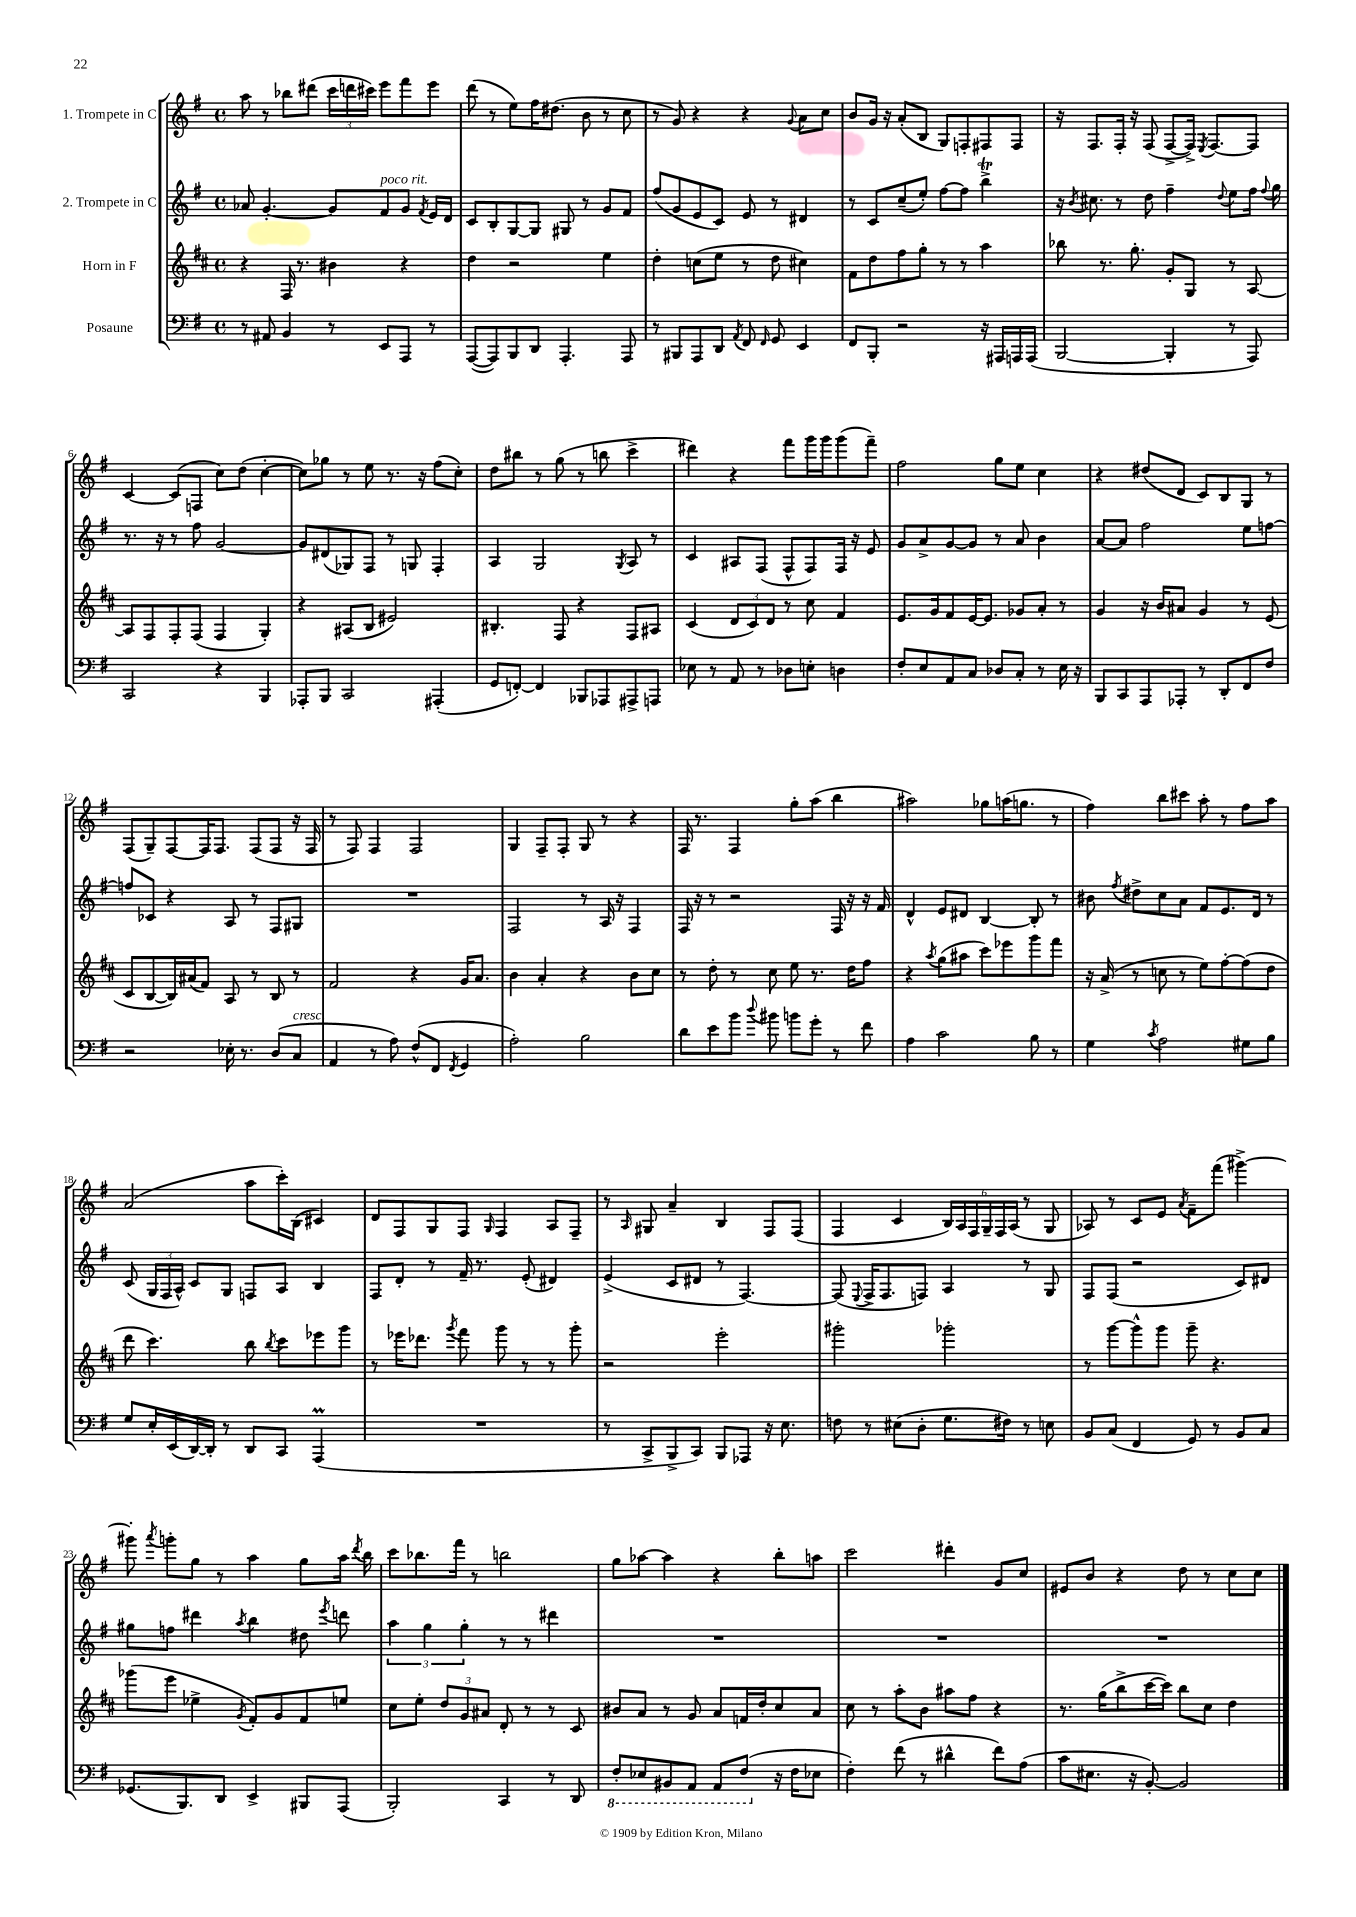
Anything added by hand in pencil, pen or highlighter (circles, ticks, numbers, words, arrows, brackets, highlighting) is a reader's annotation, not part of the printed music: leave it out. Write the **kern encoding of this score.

**kern	**kern	**kern	**kern
*staff4	*staff3	*staff2	*staff1
*clefF4	*clefG2	*clefG2	*clefG2
*k[f#]	*k[f#c#]	*k[f#]	*k[f#]
*M4/4	*M4/4	*M4/4	*M4/4
*met(c)	*met(c)	*met(c)	*met(c)
8r	4r	8a-/	8aa\
8AA#/	.	[4.g'/	8r
4BB/	16F#/	.	8bb-\L
.	8.r	.	.
.	.	.	(8ddd#\J
8r	4b#\	8g/]L	24ccc\LL
.	.	.	24ddd\
.	.	.	24ccc#\JJ)
8EE/L	.	8f#/	8eee\L
8AAA/J	4r	8g/J	8fff#\
.	.	8qf#/	.
8r	.	16e/LL	8eee\J
.	.	16d/JJ	.
=	=	=	=
([8AAA/L	4dd\	8c/L	(8ddd\
8AAA/])	.	8B'/	8r
8BBB/	2r	[8G/	8ee\L)
8DD/J	.	8G/]J	16ff#\K
.	.	.	(8.dd#\J
4.AAA'/	.	8G#/	.
.	.	8r	8b\
.	4ee\	8g/L	8r
8AAA/	.	8f#/J	8cc\
=	=	=	=
8r	4dd'\	(8ff#/L	8r
8BBB#/L	.	8g/	8g/)
8AAA/	(8cc\L	8e/	4r
8DD/J	8ee\J	8c/J)	.
8qAA/	.	.	.
8FF#/	8r	8e/	4r
16qqFF#/	.	.	.
8GG/	8dd\	8r	.
.	.	.	8qqg/
4EE/	4cc#\)	4d#/	8a\L
.	.	.	8cc\J
=	=	=	=
8FF#/L	8f#\L	8r	8b/L
8BBB'/J	8dd\	8c/L	16g/Jk
.	.	.	16r
2r	8ff#\	(8cc~/	(8a'/L
.	8gg'\J	8ee'/J)	8B/J
.	8r	[8ff#\L	8G/L)
.	8r	8ff#\]J	8F'/
16r	4aa\	4bb^\	8F#/
16AAA#/LL	.	.	.
16AAA/	.	.	8F#/J
(16AAA/JJ	.	.	.
=	=	=	=
[2BBB/	8bb-\	16r	16r
.	.	8qb/	.
.	.	8.cc#\	8.F#/L
.	8.r	.	.
.	.	8r	16F#'/Jk
.	8.gg'\	.	16r
.	.	8dd\	(8F#/
4BBB'/]	8g'/L	4ff#~\	[8F#^/L
.	8G/J	.	16F#^/]Jk)
.	.	.	8qE/
.	.	.	[8.F#/L
.	.	8qqdd/	.
8r	8r	8ee\L	.
8AAA/)	[8A/	16ff#\Jk	8F#/]J
.	.	8qqff#/	.
.	.	16gg\	.
=	=	=	=
2CC/	8A/]L	8.r	[4c/
.	8F#/	.	.
.	.	16r	.
.	8F#'/	8r	(8c/]L
.	(8F#/J	8ff#\	8F/J
4r	4F#/	[2g/	8cc\L)
.	.	.	(8dd\J
4BBB/	4G'/)	.	[4cc'\
=	=	=	=
8AAA-'/L	4r	8g/]L	8cc\]L)
8BBB/J	.	(8d#/	8gg-\J
2CC/	(8A#/L	8G-/)	8r
.	8B/J	8F#/J	8ee\
.	2e#/)	8r	8.r
.	.	8G/	.
.	.	.	16r
(4AAA#'/	.	4F#'/	(8ff#\L
.	.	.	8cc'\J)
=	=	=	=
8GG/L	4.B#'/	4A/	8dd\L
[8FF'/J)	.	.	8bb#\J
4FF/]	.	2G/	8r
.	8F#/	.	(8gg\
8BBB-/L	4r	.	8r
8AAA-/	.	.	8bb\
.	.	8qG/	.
8AAA#^/	8F#/L	8A/	4ccc^\
8AAA/J	8A#/J	8r	.
=	=	=	=
8E-\	(4c#/	4c/	4ddd#\)
8r	.	.	.
8AA/	12d/L	8A#/L	4r
.	12c#/)	.	.
8r	.	(8F#/J	.
.	12d/J	.	.
8D-\L	8r	8F#^^/L	8fff#\L
8E'\J	8cc#\	8F#/)	16ggg\L
.	.	.	16ggg\J
4D\	4f#/	16F#/Jk	(8ggg\
.	.	16r	.
.	.	8e/	8fff#~\J)
=	=	=	=
8F#'/L	8.e/L	8g/L	2ff#\
8E/	.	8a^/	.
.	16g/k	.	.
8AA/	8f#/	[8g/	.
8C/J	[16e/K	8g/]J	.
.	8.e/]J	.	.
8D-/L	.	8r	8gg\L
8C'/J	8g-/L	8a/	8ee\J
8r	8a'/J	4b\	4cc\
16E\	8r	.	.
16r	.	.	.
=	=	=	=
8BBB/L	4g/	[8a/L	4r
8CC/	.	8a/]J	.
8AAA/	16r	2ff#\	(8dd#/L
.	16b/LK	.	.
8AAA-'/J	8a#/J	.	8d/J
8r	4g/	.	8c/L)
8DD'/L	.	.	8B/
8FF#/	8r	8ee\L	8G/J
8F#/J	(8e/	[8ff\J	8r
=	=	=	=
2r	8c#/L	8ff/]L	(8F#/L
.	[8B/	8c-/J	8G~/)
.	16B/]L)	4r	[8F#/
.	(16a#/J	.	.
.	8f#/J)	.	16F#/]K
.	.	.	8.F#/J
16E-'\	8A/	8A/	.
8.r	.	.	.
.	8r	8r	(8F#/L
(8D/L	8B/	8F#/L	8F#/J
8C/J	8r	8G#/J	16r
.	.	.	16F#/
=	=	=	=
4AA/	2f#/	1r	8r
.	.	.	8F#/)
8r	.	.	4F#/
8A\)	.	.	.
(8F#^^/L	4r	.	2F#/
8FF#/J	.	.	.
8qFF#/	.	.	.
4GG/	16g/LK	.	.
.	8.a/J	.	.
=	=	=	=
2A'\)	4b\	2F#/	4G/
.	4a'/	.	8F#~/L
.	.	.	8F#'/J
2B\	4r	8r	8G/
.	.	16A/	8r
.	.	16r	.
.	8b\L	4F#/	4r
.	8cc#\J	.	.
=	=	=	=
8d\L	8r	16F#/	16F#/
.	.	16r	8.r
8e\	8dd'\	8r	.
8b\J	8r	2r	4F#/
8qqdd/	.	.	.
8b#\	8cc#\	.	.
8b\L	8ee\	.	8gg'\L
8g'\J	8.r	.	(8aa\J
8r	.	16F#/	4bb\
.	16dd\LK	16r	.
8f#\	8ff#\J	16r	.
.	.	16f#/	.
=	=	=	=
4A\	4r	4d^^/	2aa#\)
.	8qaa/	.	.
2c\	(8gg\L	8e/L	.
.	8aa#\J	8d#/J	.
.	8ccc#\L)	[4B/	8gg-\L
.	8eee-\	.	(16aa\K
.	.	.	8.gg\J
8B\	8ggg\	8B'/]	.
8r	8fff#\J	8r	8r
=	=	=	=
4G\	16r	8b#\	4ff#\)
.	(16a^/	.	.
.	.	8qff#/	.
.	8r	8dd#^\L	.
8qc/	.	.	.
2A\	8cc\	8cc\	8bb\L
.	8r	8a\J	8ccc#\J
.	8ee\L)	8f#/L	8aa'\
.	[8ff#'\	8.e/	8r
8G#\L	(8ff#\]	.	8ff#\L
.	.	16d/Jk	.
8B\J	8dd\J	8r	8aa\J
=	=	=	=
8G/L	8ddd\	(8c/	(2a/
16E'/L	4.ccc#\)	24G/LL	.
.	.	24F#/	.
(16EE/	.	.	.
.	.	24A^^/JJ)	.
[16DD/)	.	8c/L	.
16DD'/]JJ	.	.	.
8r	.	8G/J	.
8DD/L	8bb\	8F/L	8aa\L
.	8qbb/	.	.
8CC/J	8ccc#\L	8A/J	16ccc'\L)
.	.	.	(16B\JJ
(4AAA/	8eee-\	4B/	4c#/)
.	8ggg\J	.	.
=	=	=	=
1r	8r	8F#/L	8d/L
.	16eee-\LK	8d'/J	8F#/
.	8.ddd-\J	.	.
.	.	8r	8G/
.	8qggg/	.	.
.	8fff#\	16f#~/	8F#/J
.	.	8.r	.
.	.	.	16qqG/
.	8ggg\	.	4F#/
.	8r	(8e'/	.
.	8r	4d#/)	8A/L
.	8ggg'\	.	8F#~/J
=	=	=	=
8r	2r	(4e^/	8r
.	.	.	16qqA/
8CC^/L	.	.	8G#/
8BBB^/	.	8c/L	4a~/
8CC/J)	.	8d#/J	.
8BBB/L	2eee'\	8r	4B/
8AAA-/J	.	[4.F#/)	.
16r	.	.	8F#/L
8.E\	.	.	.
.	.	.	(8F#/J
=	=	=	=
8F\	2ggg#'\	(8F#/]	4F#/
.	.	8qqE/	.
8r	.	16F#^/LK	.
.	.	8.F#/	.
(8E#\L	.	.	4c/
8D'\J	.	8F/J)	.
8.G\L	2ggg-'\	4A/	24B/LL)
.	.	.	24A/
.	.	.	24F#/
.	.	.	24G~/
.	.	.	24F#/
16F#\Jk)	.	.	.
.	.	.	(24A/JJ
8r	.	8r	8r
8E\	.	8G/	8G/
=	=	=	=
8BB/L	8r	8F#/L	8A-/)
(8C/J	[8ggg\L	(8F#/J	8r
4FF#/	8ggg^^\]	2r	8c/L
.	8ggg\J	.	8e/J
.	.	.	8qa/
8GG/)	8ggg~\	.	8f#~\L
8r	4.r	.	(8fff#\J
8BB/L	.	8c/L)	[4ggg#^\)
8C/J	.	8d#/J	.
=	=	=	=
(8.GG-/L	(8ggg-\L	8gg#\L	8ggg#'\]
.	.	.	8qaaa/
.	8eee\J	8ff\J	8ggg'\L
8.BBB/)	.	.	.
.	4ee-^\	4ddd#\	8gg\J
8DD/J	.	.	8r
.	8qg/	8qaa/	.
4EE^/	8f#'/L)	4bb\	4aa\
.	8g/	.	.
8BBB#/L	8f#/	8dd#\	8gg\L
.	.	8qeee/	.
(8AAA/J	8ee/J	8ddd\	16aa\Jk
.	.	.	8qddd/
.	.	.	16bb\
=	=	=	=
2BBB'/)	8cc#\L	6aa\	8ccc\L
.	8ee'\J	.	8.bb-\
.	.	6gg\	.
.	12dd/L	.	.
.	.	.	16fff#\Jk
.	12g/	6gg'\	.
.	.	.	8r
.	12a#/J	.	.
4CC/	8d'/	8r	2bb\
.	8r	8r	.
8r	8r	4ddd#\	.
8DD/	8c#/	.	.
=	=	=	=
8FF#'/L	8b#/L	1r	8gg\L
8EE-/	8a/J	.	[8aa-\J
8BBB#/	8r	.	4aa-\]
8AAA/J	8g/	.	.
8AAA/L	8a/L	.	4r
(8FF#/J	16f/L	.	.
.	16dd'/J	.	.
16r	8cc#/	.	8bb'\L
16F#\LK	.	.	.
8E-\J	8a/J	.	8aa\J
=	=	=	=
4F#'\)	8cc#\	1r	2ccc\
.	8r	.	.
(8f#\	8aa'\L	.	.
8r	8b\J	.	.
4d#^^\	8aa#\L	.	4ddd#'\
.	8ff#\J	.	.
8f#\L)	4r	.	8g/L
(8A\J	.	.	8cc/J
=	=	=	=
8c\L	8.r	1r	8e#/L
8.E#\J	.	.	8b/J
.	(16gg\LK	.	.
.	8bb^\	.	4r
16r	.	.	.
[8BB'/)	[16ccc#\L	.	.
.	16ccc#\]JJ)	.	.
2BB/]	8bb\L	.	8dd\
.	8cc#\J	.	8r
.	4dd\	.	8cc\L
.	.	.	8cc\J
==	==	==	==
*-	*-	*-	*-
